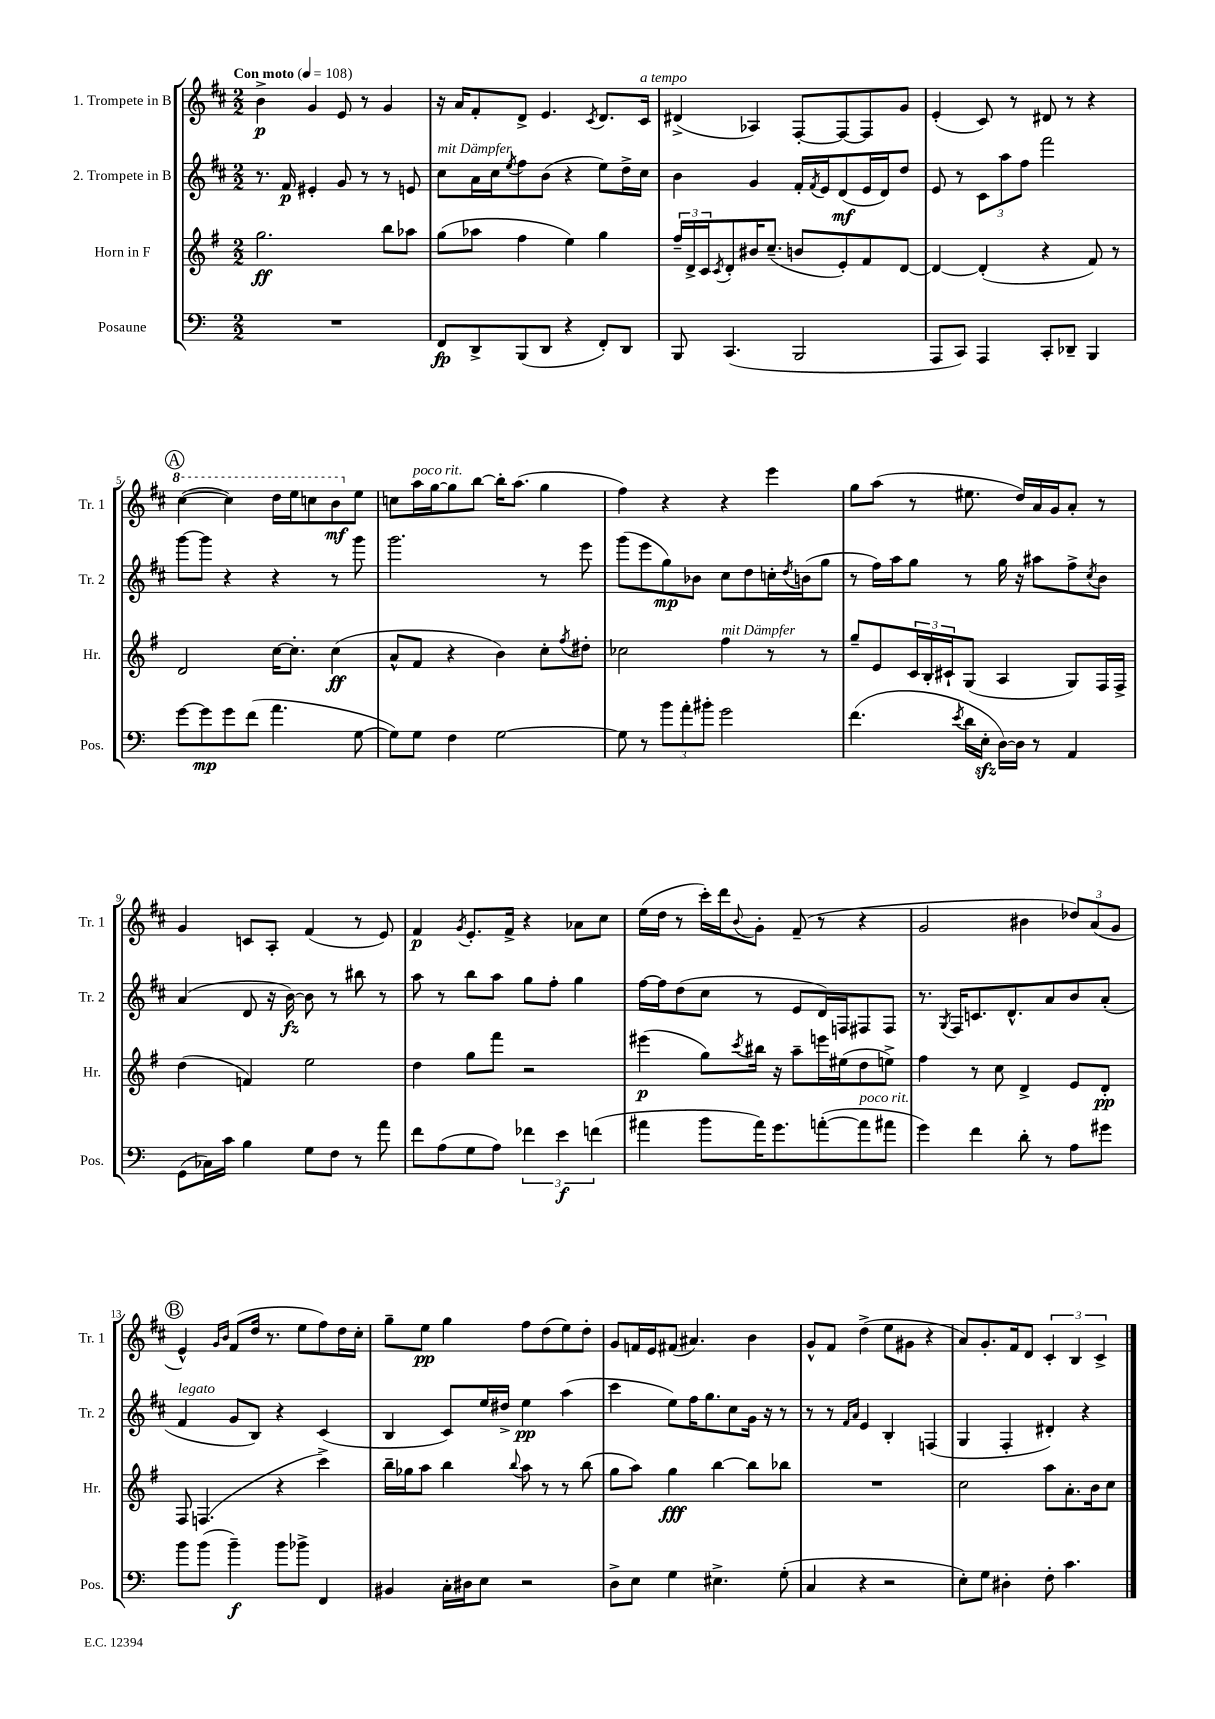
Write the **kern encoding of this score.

**kern	**kern	**kern	**kern
*staff4	*staff3	*staff2	*staff1
*clefF4	*clefG2	*clefG2	*clefG2
*k[]	*k[f#]	*k[f#c#]	*k[f#c#]
*M2/2	*M2/2	*M2/2	*M2/2
*MM108	*MM108	*MM108	*MM108
1r	2.gg	8.r	4b^
.	.	16f#	.
.	.	4e#'	4g
.	.	8g	8e
.	.	8r	8r
.	8bb	8r	4g
.	8aa-	8e	.
=	=	=	=
8FF	(8gg	8cc#	16r
.	.	.	16a
8DD^	8aa-	16a	8f#'
.	.	16cc#	.
.	.	8qee	.
(8BBB	4ff#	8ff#	8d^
8DD	.	(8b	4.e
4r	4ee)	4r	.
.	.	.	8qc#
8FF')	4gg	8ee)	8.d
8DD	.	16dd^	.
.	.	16cc#	16c#
=	=	=	=
8BBB	24ff#~	4b	(4d#^
.	24d^	.	.
.	24c	.	.
.	8qc	.	.
(4.CC	8d'	.	.
.	16b#	4g	4A-)
.	(8.cc~	.	.
2BBB	8b	16f#'	[8F#'
.	.	8qf#	.
.	.	16e	.
.	8e')	(8d	8F#_
.	8f#	16e	8F#]
.	.	16d)	.
.	[8d	8dd	8g
=	=	=	=
8AAA	4d_	8e	(4e'
8CC)	.	8r	.
4AAA	(4d']	12c#	8c#)
.	.	12aa	.
.	.	.	8r
.	.	12ff#	.
8CC'	4r	2fff#	8d#
8DD-~	.	.	8r
4BBB	8f#)	.	4r
.	8r	.	.
=	=	=	=
[8g	2d	[8ggg	([4ccc#
8g]	.	8ggg]	.
8g	.	4r	4ccc#])
(8f	.	.	.
4.a	[16cc	4r	16ddd
.	8.cc']	.	16eee
.	.	.	8ccc
.	(4cc	8r	8bb
[8G	.	8ggg	8ee
=	=	=	=
8G])	8a^^	2.ggg	8cc
8G	8f#	.	16aa
.	.	.	[16gg
4F	4r	.	8gg]
.	.	.	[8bb
[2G	4b)	.	16bb']
.	.	.	(8.aa
.	8cc'	8r	4gg
.	8qff#	.	.
.	8dd#'	8eee	.
=	=	=	=
8G]	2cc-	(8ggg	4ff#)
8r	.	8eee	.
12b	.	8gg)	4r
12a'	.	.	.
.	.	8b-	.
12b#'	.	.	.
2g	4ff#	8cc#	4r
.	.	8dd	.
.	8r	16cc'	4eee
.	.	8qdd	.
.	.	(16b	.
.	8r	8gg	.
=	=	=	=
(4.f	8gg~	8r	8gg
.	8e	16ff#)	(8aa
.	.	16aa	.
.	24c	8gg	8r
.	24B'	.	.
.	24c#`	.	.
8qe	.	.	.
16d	(8G	8r	8.ee#
16E'	.	.	.
[16D)	4A	16gg	.
16D]	.	16r	16dd)
8r	.	8aa#	16a
.	.	.	16g
4AA	8G)	8ff#^	8a'
.	.	8qcc#	.
.	16F#	8b	8r
.	16F#^	.	.
=	=	=	=
(8GG	(4dd	(4a	4g
16C-)	.	.	.
16c	.	.	.
4B	4f)	8d	8c
.	.	16r	8A'
.	.	[16b)	.
8G	2ee	8b]	(4f#
8F	.	8r	.
8r	.	8bb#	8r
8a	.	8r	8e)
=	=	=	=
8f	4dd	8aa	4f#
(8A	.	8r	.
.	.	.	8qg
8G	8gg	8bb	8.e'
8A)	8fff#	8aa	.
.	.	.	16f#^
6f-	2r	8gg	4r
.	.	8ff#'	.
6e	.	.	.
.	.	4gg	8a-
(6f	.	.	.
.	.	.	8cc#
=	=	=	=
4a#	(4eee#	[16ff#	(16ee
.	.	16ff#]	16dd
.	.	(8dd	8r
8b	8gg)	8cc#	16ccc#')
.	.	.	16ddd
.	8qccc	.	8qqb
16a#)	16bb#	8r	8g'
8.g	16r	.	.
.	8aa~	8e	(8f#~
([8a'	16eee	16d)	8r
.	(16ee#	16F	.
8a]	8dd	8F#	4r
8a#	8ee^)	8F#	.
=	=	=	=
4g)	4ff#	8.r	2g
.	.	8qG	.
.	.	16F#	.
4f	8r	8.c	.
.	8cc	.	.
.	.	8.d^^	.
8d'	4d^	.	4b#
8r	.	8a	.
8A	8e	8b	12dd-)
.	.	.	(12a
8g#	8d'	(8a'	.
.	.	.	12g
=	=	=	=
8b	8F#	4f#	4e^^)
(8b	(4.F	.	.
.	.	.	16qqg
.	.	.	16qqb
4b~)	.	8g	(8f#
.	.	8B)	16dd
.	.	.	8.r
8b	4r	4r	.
8b-^	.	.	8ee
4FF	4ccc^)	(4c#	8ff#)
.	.	.	16dd
.	.	.	16cc#'
=	=	=	=
4BB#	16bb~	4B	8gg~
.	16gg-	.	.
.	8aa	.	8ee
16C'	4bb	8c#)	4gg
16D#	.	.	.
8E	.	16ee	.
.	.	16dd#^	.
.	8qqbb	.	.
2r	8aa	4ee	8ff#
.	8r	.	(8dd
.	8r	(4aa	8ee)
.	(8bb	.	8dd'
=	=	=	=
8D^	8gg	4ccc#	8g
8E	8aa)	.	16f
.	.	.	16e
4G	4gg	8ee)	(8f#
.	.	16ff#	4.a#)
.	.	8.gg	.
4.E#^	[4bb	.	.
.	.	8cc#	.
.	8bb]	16g	4b
.	.	16r	.
(8G'	8bb-	8r	.
=	=	=	=
4C	1r	8r	8g^^
.	.	8r	8f#
.	.	16qqf#	.
.	.	16qqa	.
4r	.	4e	(4dd^
2r	.	4B'	8ee
.	.	.	8g#
.	.	(4F	4r
=	=	=	=
8E')	2cc	4G	8a)
8G	.	.	8.g'
4D#'	.	4F#'	.
.	.	.	16f#
.	.	.	8d
8F'	8aa	4d#')	6c#'
4.c	8.a'	.	.
.	.	.	6B
.	.	4r	.
.	16b	.	.
.	.	.	6c#^
.	8cc	.	.
==	==	==	==
*-	*-	*-	*-
